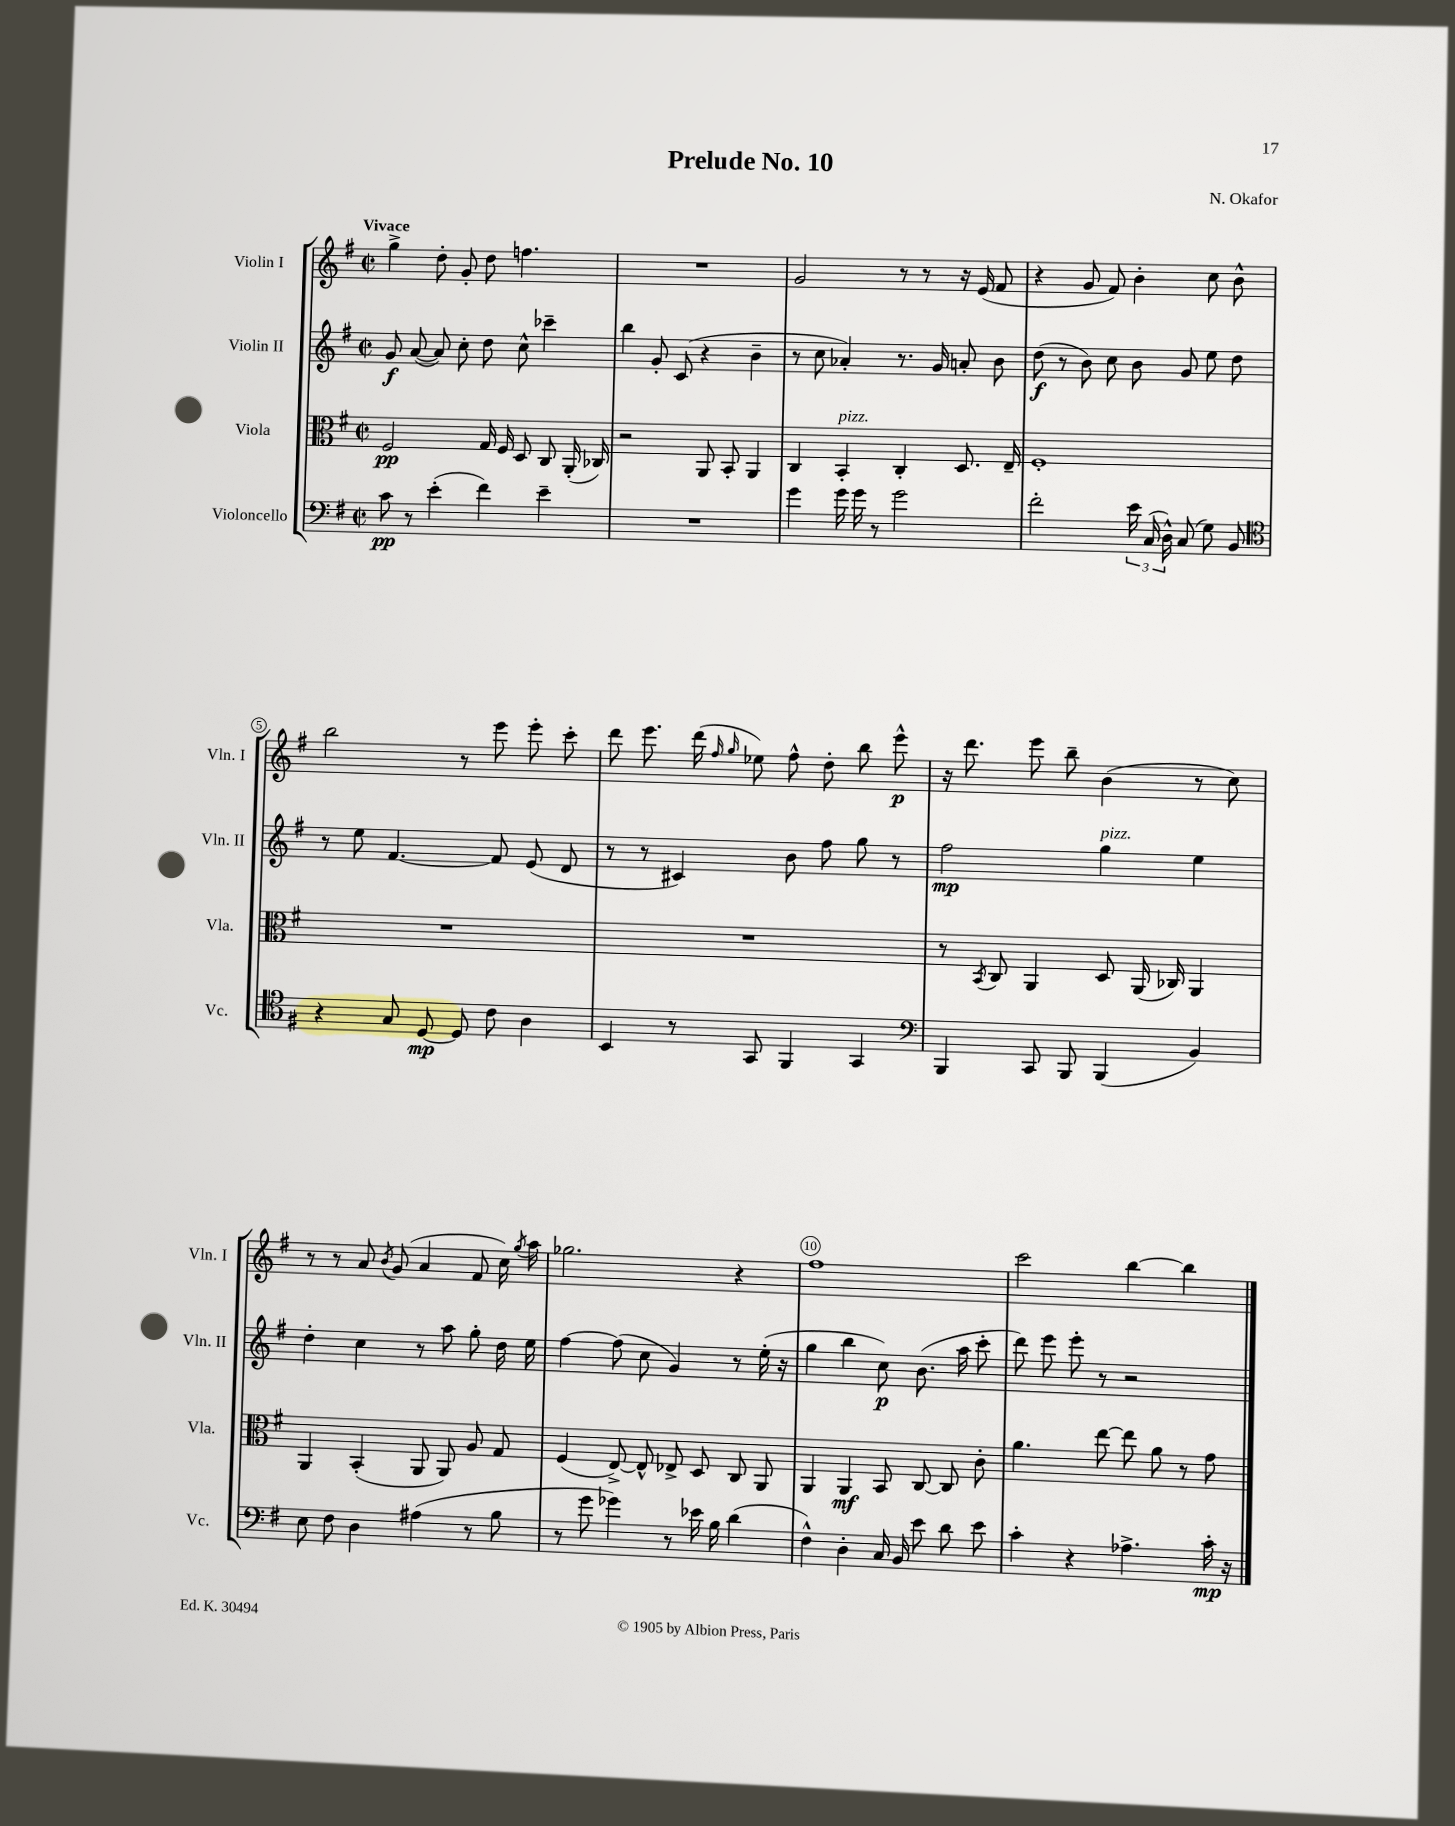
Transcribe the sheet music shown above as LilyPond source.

\header { title = "Prelude No. 10" composer = "N. Okafor" }
<<
\new StaffGroup <<
\new Staff = "s0" \with { instrumentName = "Violin I" shortInstrumentName = "Vln. I" } {
    \clef treble \key g \major \defaultTimeSignature \time 2/2 \tempo "Vivace"
    \autoBeamOff g''4-> d''8-. g'8-. d''8 f''4. |
    R1 |
    g'2 r8 r8 r16 e'16( fis'8 |
    r4 g'8 fis'8) b'4-. c''8 b'8-^ |
    b''2 r8 e'''8 e'''8-. c'''8-. |
    d'''8 e'''8. d'''16( \grace { fis''16 g''16 } ees''8) fis''8-^ d''8-. b''8 e'''8-^\p |
    r16 d'''8. e'''8 b''8-- b'4( r8 c''8) |
    r8 r8 a'8 \acciaccatura { b'8 } g'8( a'4 fis'8 c''16) \acciaccatura { g''8 } a''16 |
    ges''2. r4 |
    fis''1 |
    c'''2 b''4~ b''4 \bar "|." |
}
\new Staff = "s1" \with { instrumentName = "Violin II" shortInstrumentName = "Vln. II" } {
    \clef treble \key g \major \defaultTimeSignature \time 2/2
    \autoBeamOff g'8\f a'8~( a'8) c''8-. d''8 c''8-^ ces'''4-- |
    b''4 g'8-. c'8( r4 b'4-- |
    r8 c''8 aes'4-.) r8. g'16 a'8-. b'8 |
    d''8\f( r8 b'8) c''8 b'8 g'8 e''8 d''8 |
    r8 e''8 fis'4.~ fis'8 e'8( d'8 |
    r8 r8 cis'4) b'8 fis''8 g''8 r8 |
    fis''2\mp g''4^\markup { \italic "pizz." } e''4 |
    d''4-. c''4 r8 a''8 g''8-. d''16 e''16 |
    fis''4~ fis''8( c''8 g'4) r8 e''16-.( r16 |
    g''4 b''4 c''8\p) b'8.( a''16 c'''8-. |
    d'''8) e'''8 e'''8-. r8 r2 \bar "|." |
}
\new Staff = "s2" \with { instrumentName = "Viola" shortInstrumentName = "Vla." } {
    \clef alto \key g \major \defaultTimeSignature \time 2/2
    \autoBeamOff fis2\pp g16 fis16 d8 c8 a,16-.( ces16) |
    r2 a,8 b,8-. a,4 |
    c4 b,4-.^\markup { \italic "pizz." } c4-. d8. e16-- |
    fis1-. |
    R1 |
    R1 |
    r8 \acciaccatura { b,8 } c8 a,4 d8 a,16( ces16) a,4 |
    a,4 b,4-.( a,8 a,8) a8 g8 |
    fis4( e8~->) e8-^ ees8-> d8 c8 a,8 |
    a,4 a,4\mf b,8 c8~ c8 c'8-. |
    a'4. e''8~ e''8 a'8 r8 g'8 \bar "|." |
}
\new Staff = "s3" \with { instrumentName = "Violoncello" shortInstrumentName = "Vc." } {
    \clef bass \key g \major \defaultTimeSignature \time 2/2
    \autoBeamOff c'8\pp r8 e'4-.( fis'4) e'4-- |
    R1 |
    g'4 g'16 g'16 r8 g'2 |
    fis'2-. \tuplet 3/2 { e'16 c16( d16-^) } c8( g8) b,8 |
    \clef tenor r4 g8 d8~\mp d8 c'8 a4 |
    b,4 r8 g,8 fis,4 g,4 |
    \clef bass b,,4 c,8 b,,8 b,,4( b,4) |
    e8 fis8 d4 ais4( r8 b8 |
    r8 g'8 ges'4) r8 ees'16 b16 d'4( |
    fis4-^) d4-. c16 b,16 e'8 d'8 e'8 |
    c'4-. r4 aes4.-> c'16-.\mp r16 \bar "|." |
}
>>
>>
\layout { \context { \Score \override BarNumber.break-visibility = ##(#f #t #t) barNumberVisibility = #(every-nth-bar-number-visible 5) \override BarNumber.stencil = #(make-stencil-circler 0.1 0.3 ly:text-interface::print) } }
